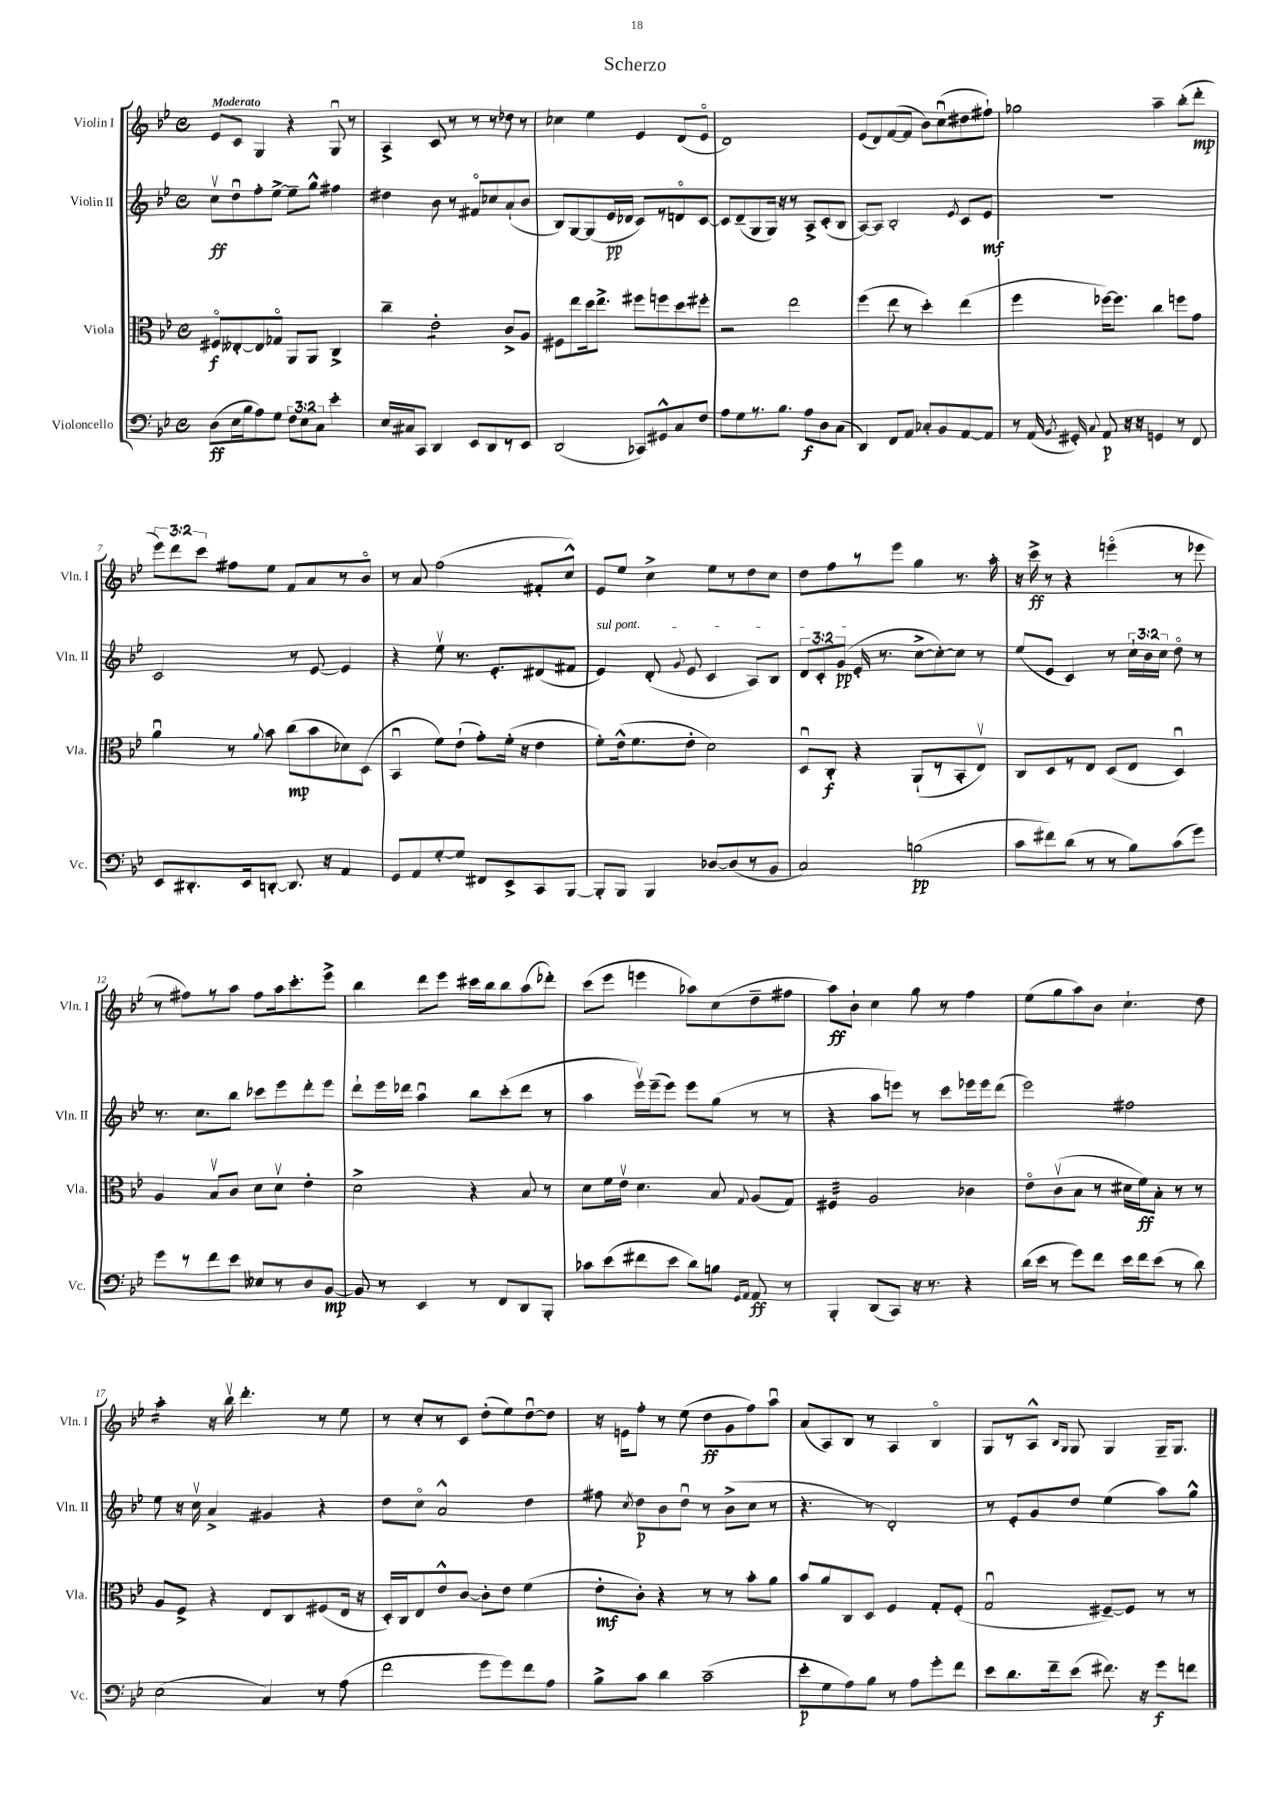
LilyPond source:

\header { title = "Scherzo" }
<<
\new StaffGroup <<
\new Staff = "s0" \with { instrumentName = "Violin I" shortInstrumentName = "Vln. I" } {
    \clef treble \key bes \major \defaultTimeSignature \time 4/4 \override Staff.TupletNumber.text = #tuplet-number::calc-fraction-text \tempo "Moderato"
    \autoBeamOff ees'8[ c'8] g4 r4 g8\downbow r8 |
    a4-> c'8 r8 r8 r8 des''8 r8 |
    ces''4 ees''4 ees'4 d'8[( ees'8]\flageolet |
    d'1) |
    ees'8[( d'8) f'8~( f'8] bes'8[) c''8\downbow( dis''8 fis''8]-!) |
    ges''2 a''4-- bes''8[-.( d'''8]-.\mp |
    \tuplet 3/2 { ees'''8[) d'''8 c'''8] } fis''8[ ees''8] f'8[ a'8 r8 bes'8]\flageolet |
    r8 a'8 f''2( fis'8[-. c''8]-^) |
    ees'8[ ees''8] c''4-> ees''8[ r8 d''8 c''8] |
    d''8[ f''8 r8 ees'''8] g''4 r8. a''16-. |
    r16 c'''16->\ff r8 r4 e'''4\flageolet( r8 ees'''8 |
    r8 fis''8[) r8 a''8] fis''8[ a''16 c'''8.-. ees'''8]-> |
    bes''4 d'''8[ ees'''8] cis'''16[ bes''16 bes''8 a''8( des'''8]-.) |
    c'''8[( ees'''8] e'''4 aes''8[) c''8( d''8-- fis''8] |
    a''8[\ff) bes'8]-! c''4 g''8 r8 f''4 |
    ees''8[( g''8 a''8) bes'8] c''4.-! d''8 |
    a''4:16-. r16 bes''16\upbow d'''4.-. r8 ees''8 |
    r8 c''8[-. r8 c'8] d''8[-.( ees''8) d''8~\downbow d''8] |
    r16 e'16[ f''8]-. r8 ees''8( d''8[\ff g'8 f''8) a''8]\downbow |
    a'8[( a8) bes8] r8 a4 bes4\flageolet |
    g8[ r8 a8]-^ \grace { bes16[ g16] } g8 g4 g16[-- g8.] \bar "|." |
}
\new Staff = "s1" \with { instrumentName = "Violin II" shortInstrumentName = "Vln. II" } {
    \clef treble \key bes \major \defaultTimeSignature \time 4/4 \override Staff.TupletNumber.text = #tuplet-number::calc-fraction-text
    \autoBeamOff c''8[\upbow\ff d''8\downbow f''8-. ees''8]~-> ees''8[-- g''8]-^ fis''4 |
    dis''4 bes'8 r8 fis'8[\flageolet ces''8 a'8-!( bes'8] |
    bes8[) g8~ g8( ees'16\pp des'16] c'8[) r8 d'8\flageolet c'8]~ |
    c'8[ d'8--( g8 g16]) r16 r8 a8[-> c'8-.( bes8] |
    a8[~) a8] bes2-. \acciaccatura { ees'8 } c'8[ ees'8]\mf |
    R1 |
    c'2 r8 ees'8~ ees'4 |
    r4 ees''8\upbow r8. ees'8.[-. dis'8( fis'8] |
    \once \override TextSpanner.bound-details.left.text = \markup { \italic "sul pont." } ees'4\startTextSpan) d'8-.( \appoggiatura { g'8 } ees'8 c'4 a8[) bes8] |
    \tuplet 3/2 { d'8[ c'8-. g'8]\pp( } ees'16-.\stopTextSpan r8. c''8[~-> c''8~-.) c''8] r8 |
    ees''8[( ees'8] c'4) r8 \tuplet 3/2 { c''16[-! bes'16 c''16] } d''8\flageolet r8 |
    r8. c''8.[ bes''8] ces'''8[ ees'''8 d'''8-. ees'''8] |
    d'''8[-! ees'''16 des'''16] a''4\downbow bes''8[ c'''8-.( des'''8] r8 |
    a''4 ees'''16[\upbow) ees'''16--( ees'''8]) ees'''8[ g''8]( r8 r8 |
    r4 a''8[ e'''8]) r8 c'''8[ ees'''16 ees'''16 d'''8]( |
    ees'''2) fis''2 |
    ees''8 r16 c''16\upbow a'4-> gis'4 r4 |
    d''8[ c''8]\flageolet a'2-^ d''4 |
    fis''8 \acciaccatura { c''8 } d''8[\p bes'8 d''8]\downbow r8 bes'8[->( c''8] r8 |
    r4. r8 d'2-.) |
    r8 ees'8[-. g'8 d''8] ees''4( a''8[) g''8]-^ \bar "|." |
}
\new Staff = "s2" \with { instrumentName = "Viola" shortInstrumentName = "Vla." } {
    \clef alto \key bes \major \defaultTimeSignature \time 4/4
    \autoBeamOff fis8[\flageolet\f eeses8~-. eeses8 ges8]\flageolet a,8[ a,8] c4-> |
    c''4-- ees'2:8-. c'8[-> a8] |
    fis8[ ees''8 d''16 ees''8.]-> fis''8[ f''8 d''8 fis''8]-. |
    r2 ees''2 |
    f''4( ees''8 r8 d''4-.) ees''4( |
    f''4 fes''16[~) fes''8.] c''4 f''8[ g'8] |
    a'4\downbow r8 \appoggiatura { a'8 } bes'8 c''8[\mp( bes'8 des'8) d8]( |
    bes,4\downbow f'8[) ees'8]-!( g'8[-.) f'16]-.( r16 ees'4 |
    f'8[-.) ees'16-^( f'8. ees'8]-. d'2) |
    d8[\downbow c8]-.\f r4 a,8[-!( r8 bes,8-. ees8]\upbow) |
    c8[ d8 r8 ees8] d8[( ees8] d4\downbow) |
    a4 bes8[\upbow c'8] d'8[ d'8]\upbow ees'4-. |
    d'2-> r4 bes8 r8 |
    d'8[ f'16 ees'16]\upbow d'4. bes8 \appoggiatura { g8 } a8[( g8]) |
    fis4:32 a2 ces'4 |
    ees'8[\flageolet c'8\upbow( bes8] r8 dis'16[ f'16\ff) bes8]-. r8 r8 |
    a8[ f8]-> r4 ees8[ c8 fis8( ees16] r16 |
    d16[-.) c16 ees8 ees'8-^ c'8]~ c'8[-. ees'8] f'4( |
    ees'8[-.\mf c'8]-.) r4 r8 r8 bes'8[-. a'8] |
    bes'8[ a'8 c8 d8] f4 g8[-. f8]-.( |
    g2\downbow fis8[~--) fis8] r8 r8 \bar "|." |
}
\new Staff = "s3" \with { instrumentName = "Violoncello" shortInstrumentName = "Vc." } {
    \clef bass \key bes \major \defaultTimeSignature \time 4/4 \override Staff.TupletNumber.text = #tuplet-number::calc-fraction-text
    \autoBeamOff d8[\ff( ees16 bes16 a8) g8] \tuplet 3/2 { f8[ ees8 c8] } ees'4-. |
    ees16[ cis16 c,8] d,4 ees,8[ d,8 r8 ees,8] |
    d,2( ces,8[) gis,8-^ c8 f8] |
    a8[ g8 r8. bes8.] a8[\f d8 c8]( |
    d,4) f,8[ a,8] ces8[-. bes,8 a,8~ a,8] |
    r8 a,16( \acciaccatura { bes,8 } gis,16-.) \appoggiatura { c8 } a,8\p r16 r16 g,4 r8 f,8 |
    ees,8[ dis,8.-. ees,16 d,8]~-. d,8. r16 a,4 |
    g,8[ a,8 g8~-. g8] fis,8[ ees,8-> c,8 bes,,8]~ |
    bes,,8[-. bes,,8] bes,,4 des8[~ des8( r8 bes,8] |
    c2) b2\pp( |
    c'8[ fis'8) d'8]( r8 r8 bes8[) c'8( g'8]) |
    g'8[ r8 f'8 ees'8] eeses8[ r8 d8 bes,8]~\mp |
    bes,8 r8 ees,4 r8 f,8[ d,8 bes,,8]-. |
    ces'8[ ees'8( fis'8 ees'8] d'8[) b8] \grace { g,16[ a,16] } a,8\ff r8 |
    bes,,4-. d,8[( c,8]) r16 r8. r4 |
    d'16[( ees'16] r8 g'8[) f'8] ees'16[ f'16 ees'8]( r8 d'8) |
    ees2( c4) r8 a8( |
    f'2 g'8[ g'8) f'8 a8] |
    bes8[-> c'8] d'4 c'2--( |
    ees'8[-.\p g8 a8) bes8] r8 a8[ g'8-. f'8] |
    ees'8[ d'8. f'16-- ees'8]( fis'8.) r16 g'8[\f f'8] \bar "|." |
}
>>
>>
